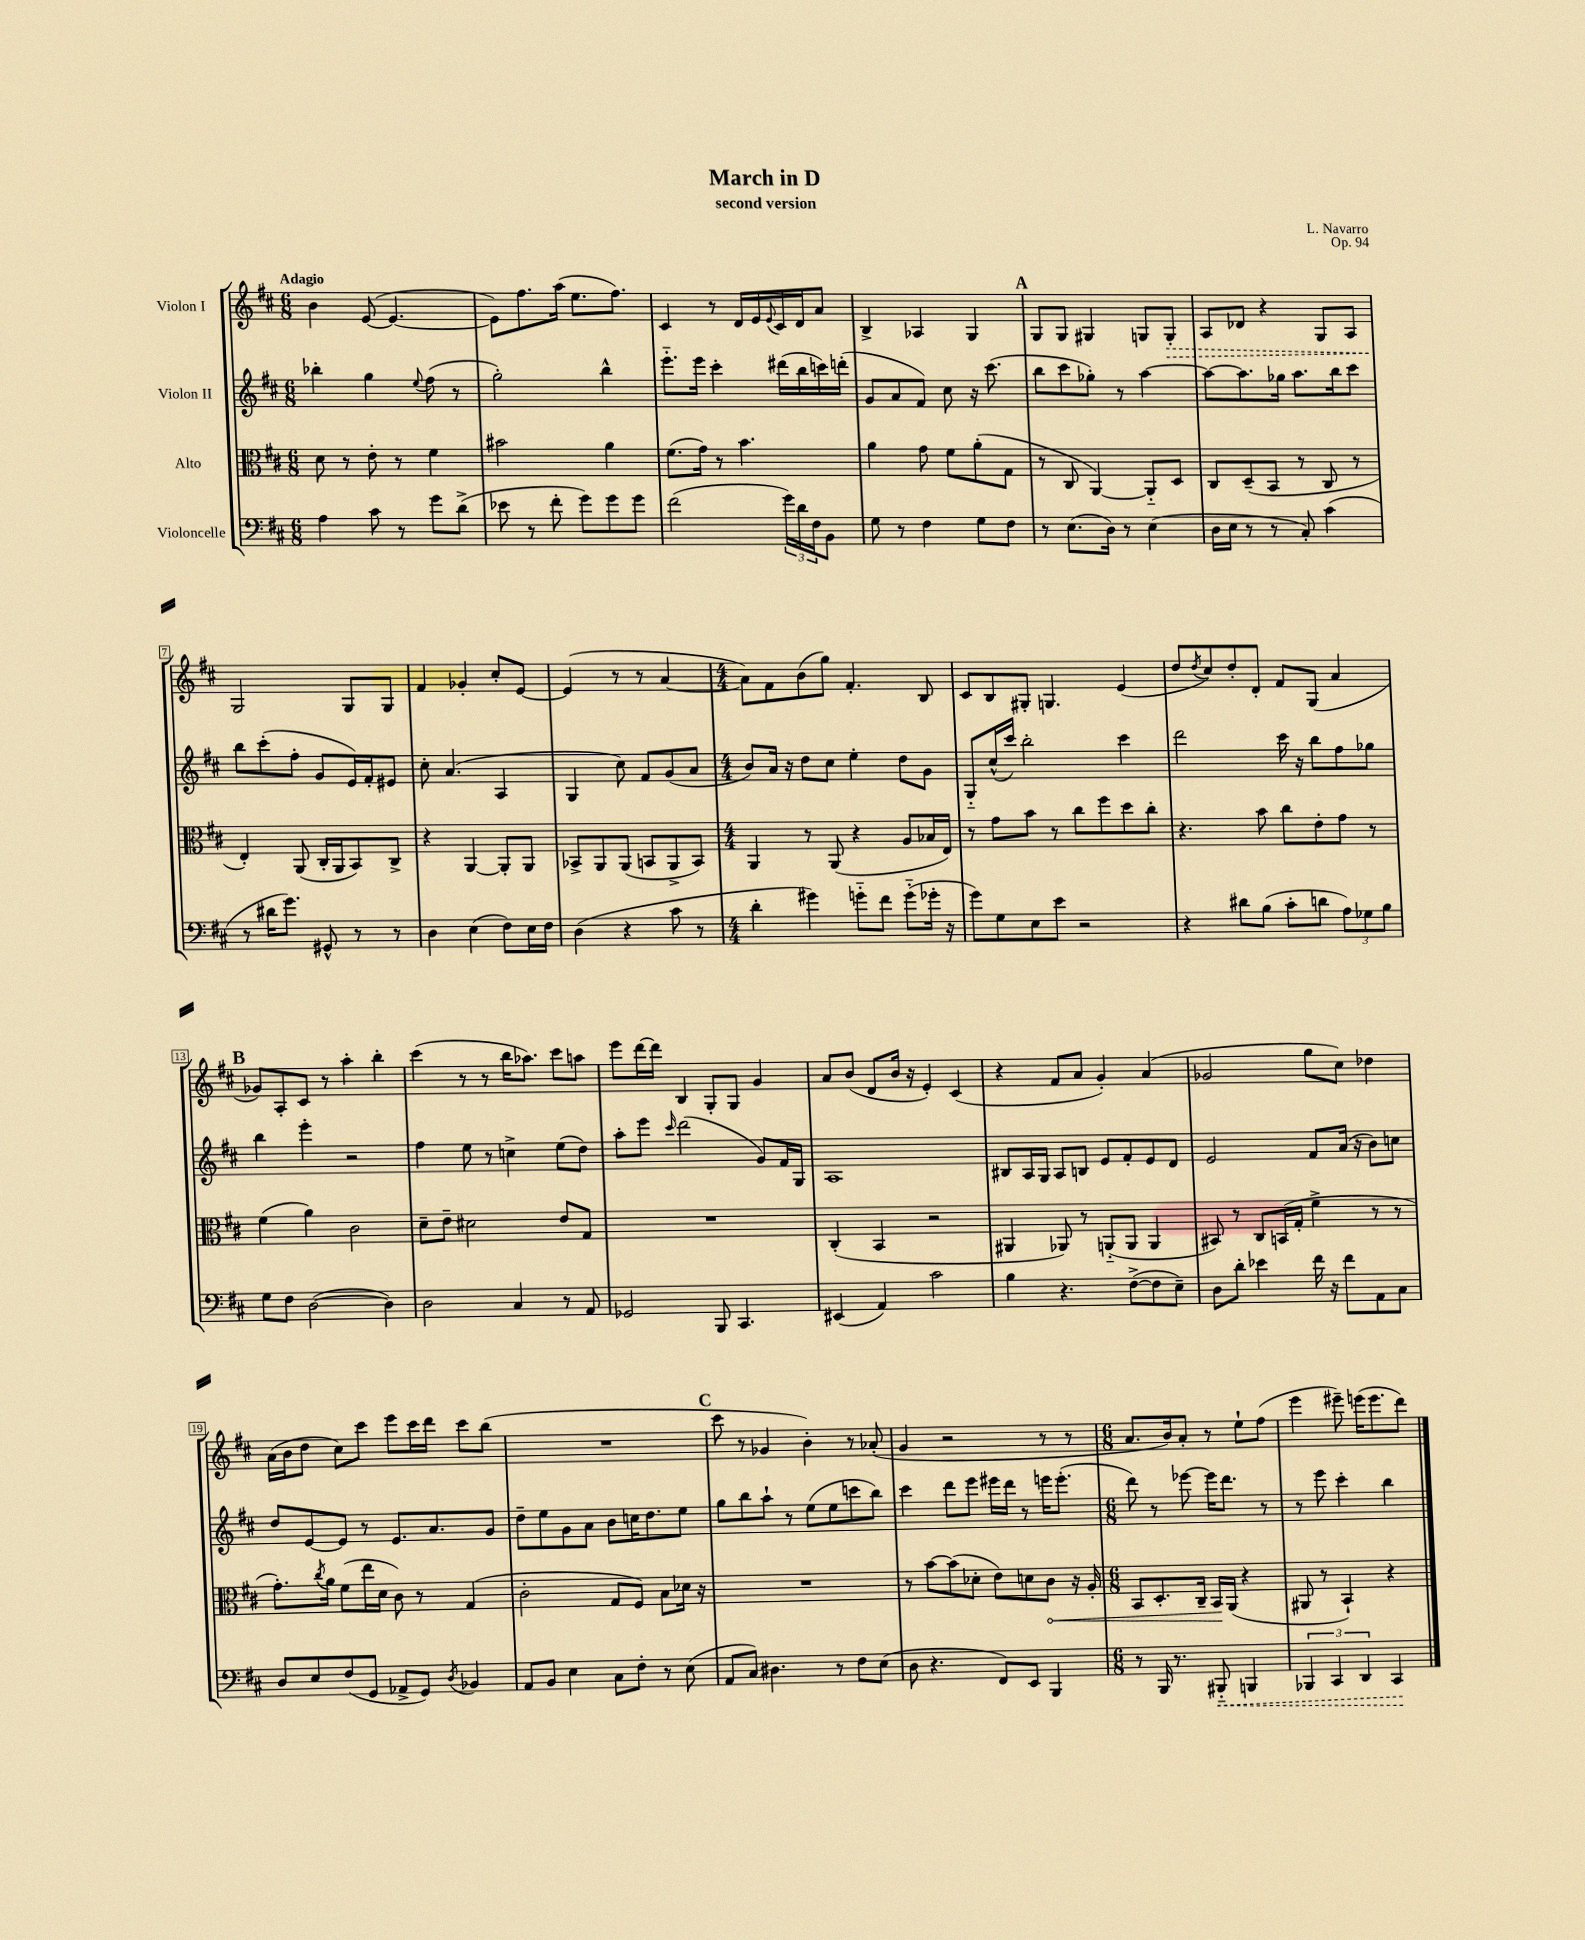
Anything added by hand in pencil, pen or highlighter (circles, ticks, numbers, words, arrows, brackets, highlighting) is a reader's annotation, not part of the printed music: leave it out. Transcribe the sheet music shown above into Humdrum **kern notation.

**kern	**dynam	**kern	**dynam	**kern	**kern	**dynam
*part4	*part4	*part3	*part3	*part2	*part1	*part1
*staff4	*staff4	*staff3	*staff3	*staff2	*staff1	*staff1
*I"Violoncelle	*	*I"Alto	*	*I"Violon II	*I"Violon I	*
*clefF4	*	*clefC3	*	*clefG2	*clefG2	*
*k[f#c#]	*	*k[f#c#]	*	*k[f#c#]	*k[f#c#]	*
*M6/8	*	*M6/8	*	*M6/8	*M6/8	*
=1	=1	=1	=1	=1	=1	=1
!	!	!	!	!	!LO:TX:a:B:t=Adagio	!
4A\	.	8d\	.	4bb-X'\	4b\	.
.	.	8r	.	.	.	.
8c#\	.	8e'\	.	4gg\	([8e/	.
8r	.	8r	.	.	4.e/_	.
.	.	.	.	8qqee/	.	.
8g\L	.	4f#\	.	(8ff#\	.	.
(8d^\J	.	.	.	8r	.	.
=2	=2	=2	=2	=2	=2	=2
8e-X\	.	2b#X\	.	2gg'\)	8e\L])	.
8r	.	.	.	.	8.ff#\	.
8f#'\	.	.	.	.	.	.
.	.	.	.	.	(16aa\Jk	.
8g\L)	.	.	.	.	8.ee\L	.
8g\	.	4a\	.	4bb^^\	.	.
.	.	.	.	.	8.ff#\J)	.
8g\J	.	.	.	.	.	.
=3	=3	=3	=3	=3	=3	=3
(2f#\	.	(8.f#\L	.	8.eee\L	4c#/	.
.	.	16g\Jk)	.	16eee\Jk	.	.
.	.	8r	.	4ccc#'\	8r	.
.	.	4.b\	.	.	16d/LL	.
.	.	.	.	.	16e/	.
.	.	.	.	.	8qqe/	.
24g\LL)	.	.	.	(16ddd#X\LL	16c#/	.
24d\	.	.	.	.	.	.
.	.	.	.	16bb\	16d/J	.
24F#\J	.	.	.	.	.	.
8BB\J	.	.	.	16cccn\)	8a/J	.
.	.	.	.	(16dddn'\JJ	.	.
=4	=4	=4	=4	=4	=4	=4
8G\	.	4a\	.	8g/L	4B^/	.
8r	.	.	.	8a/	.	.
4F#\	.	8g\	.	8f#/J)	4A-X/	.
.	.	8f#\L	.	8cc#\	.	.
8G\L	.	(8a'\	.	16r	4G/	.
.	.	.	.	(8.ccc#\	.	.
8F#\J	.	8G\J	.	.	.	.
!!LO:REH:place=s1:t=A
=5	=5	=5	=5	=5	=5	=5
8r	.	8r	.	8bb\L	8G/L	.
(8.E\L	.	8C#/	.	8ccc#\	8G/J	.
.	.	[4AA/)	.	8gg-X'\J)	4G#X/	.
16D\Jk)	.	.	.	.	.	.
8r	.	.	.	8r	.	.
(4E\	.	8AA/L]	.	[4aa\	8Gn/L	.
!	!	!	!	!	!	!LO:HP:b
.	.	8D/J	.	.	8G'/J	>
=6	=6	=6	=6	=6	=6	=6
16D\LL	.	8C#/L	.	8aa\L_	8A/L	.
16E\JJ	.	.	.	.	.	.
8r	.	(8D~/	.	8.aa\]	8d-X/J	.
8r	.	8BB/J	.	.	4r	.
.	.	.	.	16gg-X\Jk	.	.
8C#'/)	.	8r	.	8.aa\L	.	.
(4c#\	.	8C#/	.	.	8G/L	.
.	.	.	.	16bb\k	.	.
.	.	8r	.	8ccc#\J	8A/J	.
!!LO:LB:g=z
=7	=7	=7	=7	=7	=7	=7
8r	.	4E'/)	.	8bb\L	2G/	.
16d#X\KL	.	.	.	(8ccc#'\	.	.
8.g\J)	.	.	.	.	.	.
.	.	(8AA/	.	8ff#'\J	.	.
8GG#X^^/	.	16C#'/LL	.	8g/L	.	.
.	.	16AA/J	.	.	.	.
8r	.	8BB/)	.	16e/L)	8G/L	]
.	.	.	.	16f#'/J	.	.
8r	.	8C#^/J	.	8e#X/J	8G/J	.
=8	=8	=8	=8	=8	=8	=8
4D\	.	4r	.	8cc#'\	4f#/	.
.	.	.	.	(4.a/	.	.
(4E\	.	[4AA/	.	.	4g-X'/	.
8F#\L)	.	8AA'/L]	.	4A/	8cc#'/L	.
16E\L	.	8AA/J	.	.	[8e/J	.
16F#\JJ	.	.	.	.	.	.
=9	=9	=9	=9	=9	=9	=9
(4D\	.	8BB-X^/L	.	4G/	(4e/]	.
.	.	8AA/	.	.	.	.
4r	.	(8AA/J	.	8cc#\)	8r	.
.	.	8BBn/L	.	8f#/L	8r	.
8c#\	.	8AA^/	.	(8g/	[4a/	.
8r	.	8BB/J)	.	8a/J	.	.
=10	=10	=10	=10	=10	=10	=10
*M4/4	*	*M4/4	*	*M4/4	*M4/4	*
4d'\	.	4AA/	.	8b/L)	8a\L])	.
.	.	.	.	16a/Jk	8f#\	.
.	.	.	.	16r	.	.
4g#X\)	.	8r	.	8dd\L	(8b\	.
.	.	(8AA/	.	8cc#\J	8gg\J)	.
8gn\L	.	4r	.	4ee'\	4.f#'/	.
8f#\J	.	.	.	.	.	.
(8g\L	.	8A/L	.	8dd\L	.	.
16g-X'\Jk	.	16B-X/L	.	8g\J	8B/	.
16r	.	16E/JJ)	.	.	.	.
=11	=11	=11	=11	=11	=11	=11
8g\L)	.	8r	.	8G/L	8c#/L	.
8G\	.	8g\L	.	(16cc#^^/L	8B/	.
.	.	.	.	16ccc#/JJ)	.	.
8E\	.	8b\J	.	2bb'\	8G#X'/J	.
8e\J	.	8r	.	.	4.Gn/	.
2r	.	8cc#\L	.	.	.	.
.	.	8ff#\	.	.	.	.
.	.	8dd\	.	4ccc#\	(4e/	.
.	.	8cc#'\J	.	.	.	.
=12	=12	=12	=12	=12	=12	=12
4r	.	4.r	.	2ddd\	8dd/L	.
.	.	.	.	.	8qdd/	.
.	.	.	.	.	8cc#/)	.
8d#X\L	.	.	.	.	8dd'/	.
(8B\J	.	8b\	.	.	8d'/J	.
8c#'\L	.	8cc#\L	.	16ccc#\	8f#/L	.
.	.	.	.	16r	.	.
8dn\J	.	8e'\	.	8bb\L	(8G/J	.
12A\L)	.	8g\J	.	8ff#\	4a/	.
12G-X\	.	.	.	.	.	.
.	.	8r	.	8gg-X\J	.	.
12B\J	.	.	.	.	.	.
!!LO:LB:g=z
!!LO:REH:place=s1:t=B
=13	=13	=13	=13	=13	=13	=13
8G\L	.	(4f#\	.	4bb\	8g-X/L)	.
8F#\J	.	.	.	.	8A'/	.
([2D\	.	4a\)	.	4eee'\	8c#/J	.
.	.	.	.	.	8r	.
.	.	2c#\	.	2r	4aa'\	.
4D\])	.	.	.	.	4bb'\	.
=14	=14	=14	=14	=14	=14	=14
2D\	.	8d~\L	.	4ff#\	(4ccc#\	.
.	.	8e~\J	.	.	.	.
.	.	2d#X\	.	8ee\	8r	.
.	.	.	.	8r	8r	.
4C#/	.	.	.	4ccn^\	16bb\KL	.
.	.	.	.	.	8.aa-X\J)	.
8r	.	8e/L	.	(8ee\L	8ccc#\L	.
8AA/	.	8G/J	.	8dd\J)	8aan\J	.
=15	=15	=15	=15	=15	=15	=15
2GG-X/	.	1r	.	8aa'\L	8eee\L	.
.	.	.	.	8eee\J	[16ddd\L	.
.	.	.	.	.	16ddd\JJ]	.
.	.	.	.	16qqccc#/	.	.
.	.	.	.	(2ddd\	4B/	.
8BBB/	.	.	.	.	8G'/L	.
4.CC#/	.	.	.	.	8G/J	.
.	.	.	.	8g/L)	4g/	.
.	.	.	.	16f#/L	.	.
.	.	.	.	16G/JJ	.	.
=16	=16	=16	=16	=16	=16	=16
(4EE#X/	.	(4C#'/	.	1A	8a/L	.
.	.	.	.	.	(8b/J	.
4AA/)	.	4BB/	.	.	8d/L	.
.	.	.	.	.	16b/Jk	.
.	.	.	.	.	16r	.
2c#\	.	2r	.	.	4e'/)	.
.	.	.	.	.	(4c#/	.
=17	=17	=17	=17	=17	=17	=17
4B\	.	4AA#X/	.	8B#X/L	4r	.
.	.	.	.	16A/L	.	.
.	.	.	.	16G/JJ	.	.
4.r	.	8AA-X/)	.	8A/L	8f#/L	.
.	.	8r	.	8Bn/J	8a/J	.
.	.	(8AAn/L	.	8e/L	4g'/)	.
([8F#^\L	.	8AA/J	.	8f#'/	.	.
8F#\]	.	4AA/	.	8e/	(4a/	.
8E~\J)	.	.	.	8d/J	.	.
=18	=18	=18	=18	=18	=18	=18
8D\L	.	8BB#X/)	.	2e/	2g-X/	.
8d'\J	.	8r	.	.	.	.
4e-X\	.	8C#/L	.	.	.	.
.	.	(16BBn/L	.	.	.	.
.	.	16G'/JJ	.	.	.	.
16f#\	.	4f#^\	.	8f#/L	8gg\L	.
16r	.	.	.	.	.	.
8f#\L	.	.	.	(16a/Jk	8cc#\J)	.
.	.	.	.	16r	.	.
8AA\	.	8r	.	8b\L)	4dd-X\	.
8C#\J	.	8r	.	8ccn\J	.	.
!!LO:LB:g=z
=19	=19	=19	=19	=19	=19	=19
8D/L	.	8.g'\L)	.	8dd/L	(16a\LL	.
.	.	.	.	.	16b\J	.
8E/	.	.	.	[8e/	8dd\J	.
.	.	8qcc#/	.	.	.	.
.	.	16a\Jk	.	.	.	.
(8F#/	.	(8f#\L	.	8e/J]	8cc#\L)	.
8GG/J	.	16ee\L	.	8r	8ccc#\J	.
.	.	16d\JJ	.	.	.	.
8AA-X^/L	.	8c#\)	.	8.e/L	8eee\L	.
8GG/J)	.	8r	.	.	16ccc#\L	.
.	.	.	.	8.a/	16ddd\JJ	.
8qD/	.	.	.	.	.	.
4BB-X/	.	(4G/	.	.	8ccc#\L	.
.	.	.	.	8g/J	(8bb\J	.
=20	=20	=20	=20	=20	=20	=20
8AA/L	.	2c#'\	.	8dd~\L	1r	.
8BB/J	.	.	.	8ee\	.	.
4E\	.	.	.	8g\	.	.
.	.	.	.	8a\J	.	.
8C#\L	.	8G/L	.	8b\L	.	.
8F#'\J	.	8F#/J)	.	16ccn\K	.	.
.	.	.	.	8.dd\	.	.
8r	.	8B\L	.	.	.	.
(8E\	.	16d-X\Jk	.	8ee\J	.	.
.	.	16r	.	.	.	.
!!LO:REH:place=s1:t=C
=21	=21	=21	=21	=21	=21	=21
8AA/L	.	1r	.	8gg\L	8ccc#\	.
8C#/J)	.	.	.	8bb\	8r	.
4.D#X\	.	.	.	8aa`\J	4g-X/	.
.	.	.	.	8r	.	.
.	.	.	.	(8ee\L	4b'\)	.
8r	.	.	.	8ee\	.	.
8F#\L	.	.	.	8cccn\	8r	.
(8E\J	.	.	.	8bb\J)	(8a-X'/	.
=22	=22	=22	=22	=22	=22	=22
8D\	.	8r	.	4ccc#\	4g/	.
4.r	.	[8b\L	.	.	.	.
.	.	(8b\]	.	8ddd\L	2r	.
.	.	8d-X'\J	.	8eee\J	.	.
8FF#/L)	.	8e\L)	.	16eee#X\LL	.	.
.	.	.	.	16ddd\JJ	.	.
8EE/J	.	8dn\	.	8r	.	.
!	!	!	!LO:HP:b	!	!	!
4BBB/	.	8c#\J	<	16eeen\KL	8r	.
.	.	.	.	(8.eee'\J	.	.
.	.	16r	.	.	8r	.
.	.	16A'/	.	.	.	.
=23	=23	=23	=23	=23	=23	=23
*M6/8	*	*M6/8	*	*M6/8	*M6/8	*
8r	.	8BB/L	.	8ddd\)	8.a/L	.
16BBB/	.	8.D'/	.	8r	.	.
8.r	.	.	.	.	16b/k)	.
.	.	.	.	[8eee-X\	8a'/J	.
.	.	16C#~/Jk	.	.	.	.
!	!LO:HP:b	!	!	!	!	!
8BBB#X/	<	16BB/LL	.	16eee-\KL]	8r	.
.	.	(16AA/JJ	[	8.ddd\J	.	.
4BBBn/	.	4r	.	.	8ee`\L	.
.	.	.	.	8r	(8ff#\J	.
=24	=24	=24	=24	=24	=24	=24
6BBB-X/	.	8AA#X/	.	8r	4eee\	.
.	.	8r	.	8eee\	.	.
6CC#/	.	.	.	.	.	.
.	.	4BB`/)	.	4ccc#'\	8eee#X~\)	.
6DD/	.	.	.	.	.	.
.	.	.	.	.	(16eeen\KL	.
.	.	.	.	.	8.eee\	.
4CC#/	.	4r	.	4bb\	.	.
.	.	.	.	.	8ddd\J)	.
.	[	.	.	.	.	.
==	==	==	==	==	==	==
*-	*-	*-	*-	*-	*-	*-
